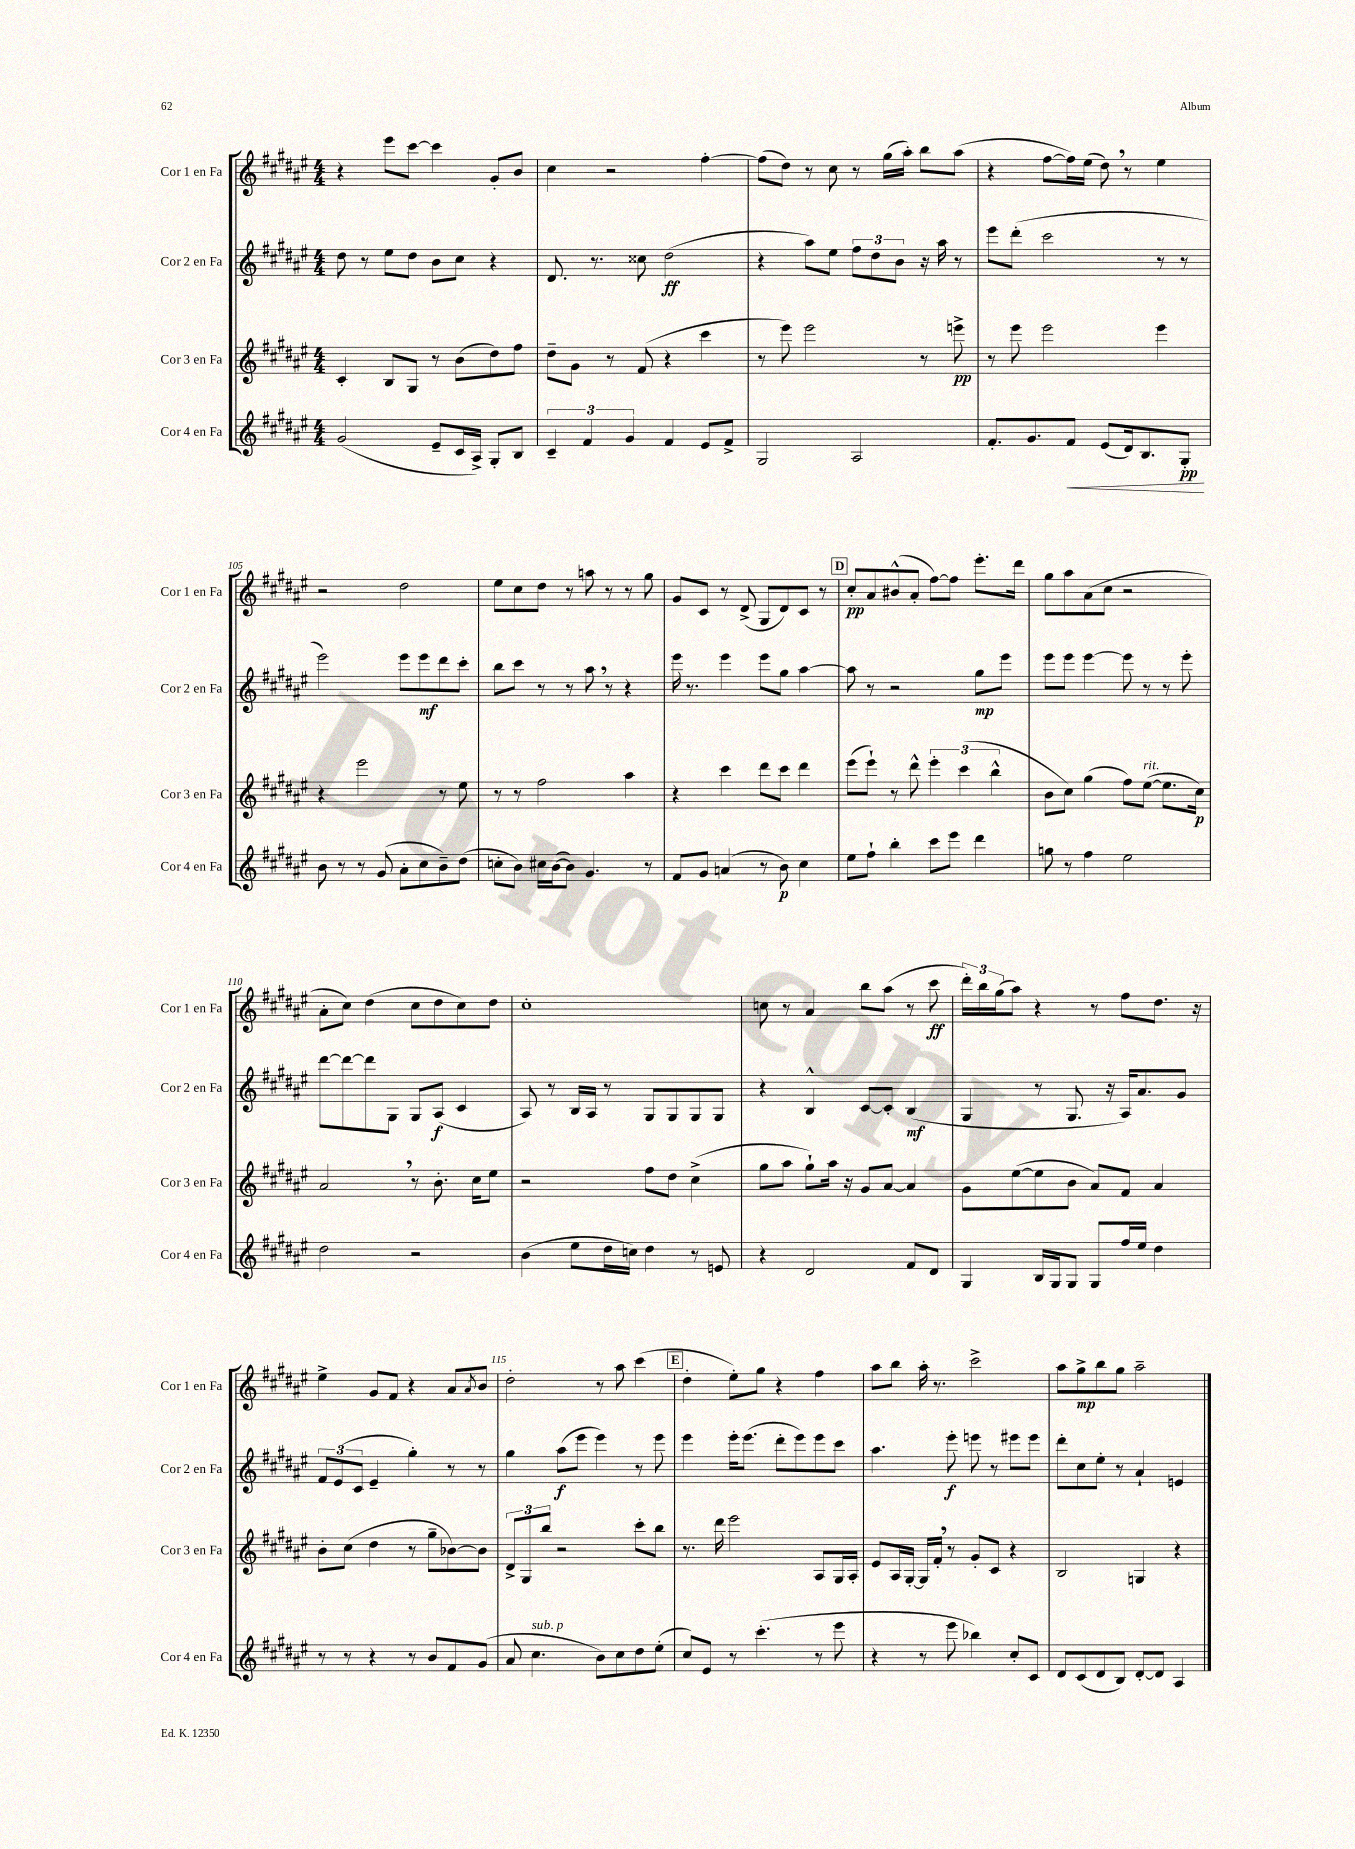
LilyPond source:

<<
\new StaffGroup <<
\new Staff = "s0" \with { instrumentName = "Cor 1 en Fa" shortInstrumentName = "Cor 1 en Fa" } {
    \clef treble \key fis \major \numericTimeSignature \time 4/4
    r4 eis'''8 cis'''8~ cis'''4 gis'8-. b'8 |
    cis''4 r2 fis''4~-. |
    fis''8( dis''8) r8 cis''8 r8 gis''16( ais''16-.) b''8 ais''8( |
    r4 fis''8~ fis''16) eis''16( dis''8) \breathe r8 eis''4 |
    r2 dis''2 |
    eis''8 cis''8 dis''8 r8 a''8 r8 r8 gis''8 |
    gis'8 cis'8 r8 dis'8->( gis8 dis'8) cis'8 r8 |
    \mark \markup { \box "D" } cis''8-.\pp ais'8 bis'8-^( ais'8-. fis''8~) fis''8 eis'''8.-. dis'''16 |
    gis''8 ais''8 ais'8( cis''8 r2 |
    ais'8-. cis''8) dis''4( cis''8 dis''8 cis''8) dis''8 |
    cis''1-. |
    c''8 r8 ais'4 b''8 ais''8( r8 cis'''8\ff |
    \tuplet 3/2 { dis'''16-.) b''16 gis''16( } ais''8) r4 r8 fis''8 dis''8. r16 |
    eis''4-> gis'8 fis'8 r4 ais'8 \acciaccatura { ais'8 } b'8 |
    dis''2-. r8 ais''8 cis'''4( |
    \mark \markup { \box "E" } dis''4-. eis''8-.) gis''8 r4 fis''4 |
    ais''8 b''8 ais''16-. r8. cis'''2-> |
    ais''8 gis''8->\mp b''8 gis''8 ais''2-- \bar "|." |
}
\new Staff = "s1" \with { instrumentName = "Cor 2 en Fa" shortInstrumentName = "Cor 2 en Fa" } {
    \clef treble \key fis \major \numericTimeSignature \time 4/4
    dis''8 r8 eis''8 dis''8 b'8 cis''8 r4 |
    dis'8. r8. cisis''8 dis''2\ff( |
    r4 ais''8) eis''8 \tuplet 3/2 { fis''8 dis''8 b'8 } r16 ais''16 r8 |
    eis'''8 dis'''8-.( cis'''2 r8 r8 |
    eis'''2) eis'''8 eis'''8\mf dis'''8 cis'''8-. |
    b''8 cis'''8 r8 r8 ais''8 \breathe r8 r4 |
    eis'''16 r8. eis'''4 eis'''8 gis''8 ais''4~ |
    \mark \markup { \box "D" } ais''8 r8 r2 gis''8\mp eis'''8 |
    eis'''8 eis'''8 eis'''4~ eis'''8 r8 r8 eis'''8-. |
    dis'''8~ dis'''8~ dis'''8 gis8 gis8 ais8\f( cis'4 |
    ais8) r8 b16 ais16 r8 gis8 gis8 gis8 gis8 |
    r4 b4-^ cis'8~ cis'8-. b4\mf( |
    gis4 r8 gis8. r16 ais16) ais'8. gis'8 |
    \tuplet 3/2 { fis'8 eis'8( cis'8 } eis'4-- gis''4-.) r8 r8 |
    gis''4 ais''8\f( eis'''8 eis'''4) r8 eis'''8 |
    \mark \markup { \box "E" } eis'''4 eis'''16-. eis'''8.( dis'''8-. eis'''8) eis'''8 cis'''8 |
    ais''4. eis'''8-.\f e'''8 r8 eis'''8 eis'''8 |
    dis'''8-. cis''8 eis''8-. r8 ais'4-! e'4 \bar "|." |
}
\new Staff = "s2" \with { instrumentName = "Cor 3 en Fa" shortInstrumentName = "Cor 3 en Fa" } {
    \clef treble \key fis \major \numericTimeSignature \time 4/4
    cis'4-. b8 gis8 r8 b'8( dis''8) fis''8 |
    dis''8-- gis'8 r8 fis'8( r4 cis'''4 |
    r8 eis'''8) eis'''2 r8 e'''8->\pp |
    r8 eis'''8 eis'''2 eis'''4 |
    r4 eis'''2 r8 eis''8 |
    r8 r8 fis''2 ais''4 |
    r4 cis'''4 dis'''8 cis'''8 dis'''4 |
    \mark \markup { \box "D" } eis'''8( eis'''8-!) r8 dis'''8-^ \tuplet 3/2 { eis'''4-. cis'''4( b''4-^ } |
    b'8 cis''8) gis''4( fis''8) eis''8~^\markup { \italic "rit." }( eis''8. cis''16\p) |
    ais'2 \breathe r8 b'8.-. cis''16 eis''8 |
    r2 fis''8 dis''8 cis''4->( |
    gis''8 ais''8 gis''8-!) ais''16 r16 gis'8 ais'8~ ais'4 |
    gis'8 eis''8~( eis''8 b'8 ais'8) fis'8 ais'4 |
    b'8-. cis''8( dis''4 r8 gis''8-- bes'8~) bes'8 |
    \tuplet 3/2 { dis'8-> gis8 b''8 } r2 cis'''8-. b''8 |
    \mark \markup { \box "E" } r8. dis'''16 eis'''2 ais8 gis16 ais16-. |
    eis'8 ais16 gis16~-. gis16 fis'16-. \breathe r8 gis'8-. cis'8 r4 |
    b2 g4 r4 \bar "|." |
}
\new Staff = "s3" \with { instrumentName = "Cor 4 en Fa" shortInstrumentName = "Cor 4 en Fa" } {
    \clef treble \key fis \major \numericTimeSignature \time 4/4
    gis'2( eis'8-- cis'16 ais16->) gis8-. b8 |
    \tuplet 3/2 { cis'4-- fis'4 gis'4 } fis'4 eis'8 fis'8-> |
    gis2 ais2 |
    fis'8.-. gis'8. fis'8\< eis'8( dis'16) b8. gis8-.\pp\! |
    b'8 r8 r8 gis'8( ais'8-. cis''8 b'8--) dis''8( |
    c''8-. b'8) cis''16 b'16~( b'8) gis'4. r8 |
    fis'8 gis'8 a'4( r8 b'8\p) cis''4 |
    \mark \markup { \box "D" } eis''8 fis''8-! b''4-. cis'''8 eis'''8 dis'''4 |
    g''8 r8 fis''4 eis''2 |
    dis''2 r2 |
    b'4( eis''8 dis''16 c''16) dis''4 r8 e'8 |
    r4 dis'2 fis'8 dis'8 |
    gis4 b16 gis16 gis8 gis8 fis''16 eis''16 dis''4 |
    r8 r8 r4 r8 b'8 fis'8 gis'8( |
    ais'8 cis''4.^\markup { \italic "sub. p" } b'8) cis''8 dis''8 eis''8-.( |
    \mark \markup { \box "E" } cis''8) eis'8 r8 cis'''4.-.( r8 eis'''8 |
    r4 r8 eis'''8 bes''4) cis''8-. cis'8 |
    dis'8 cis'8( dis'8 b8) dis'8~-. dis'8 ais4 \bar "|." |
}
>>
>>
\layout { \context { \Score currentBarNumber = #101 \override BarNumber.break-visibility = ##(#f #t #t) barNumberVisibility = #(every-nth-bar-number-visible 5) } }
